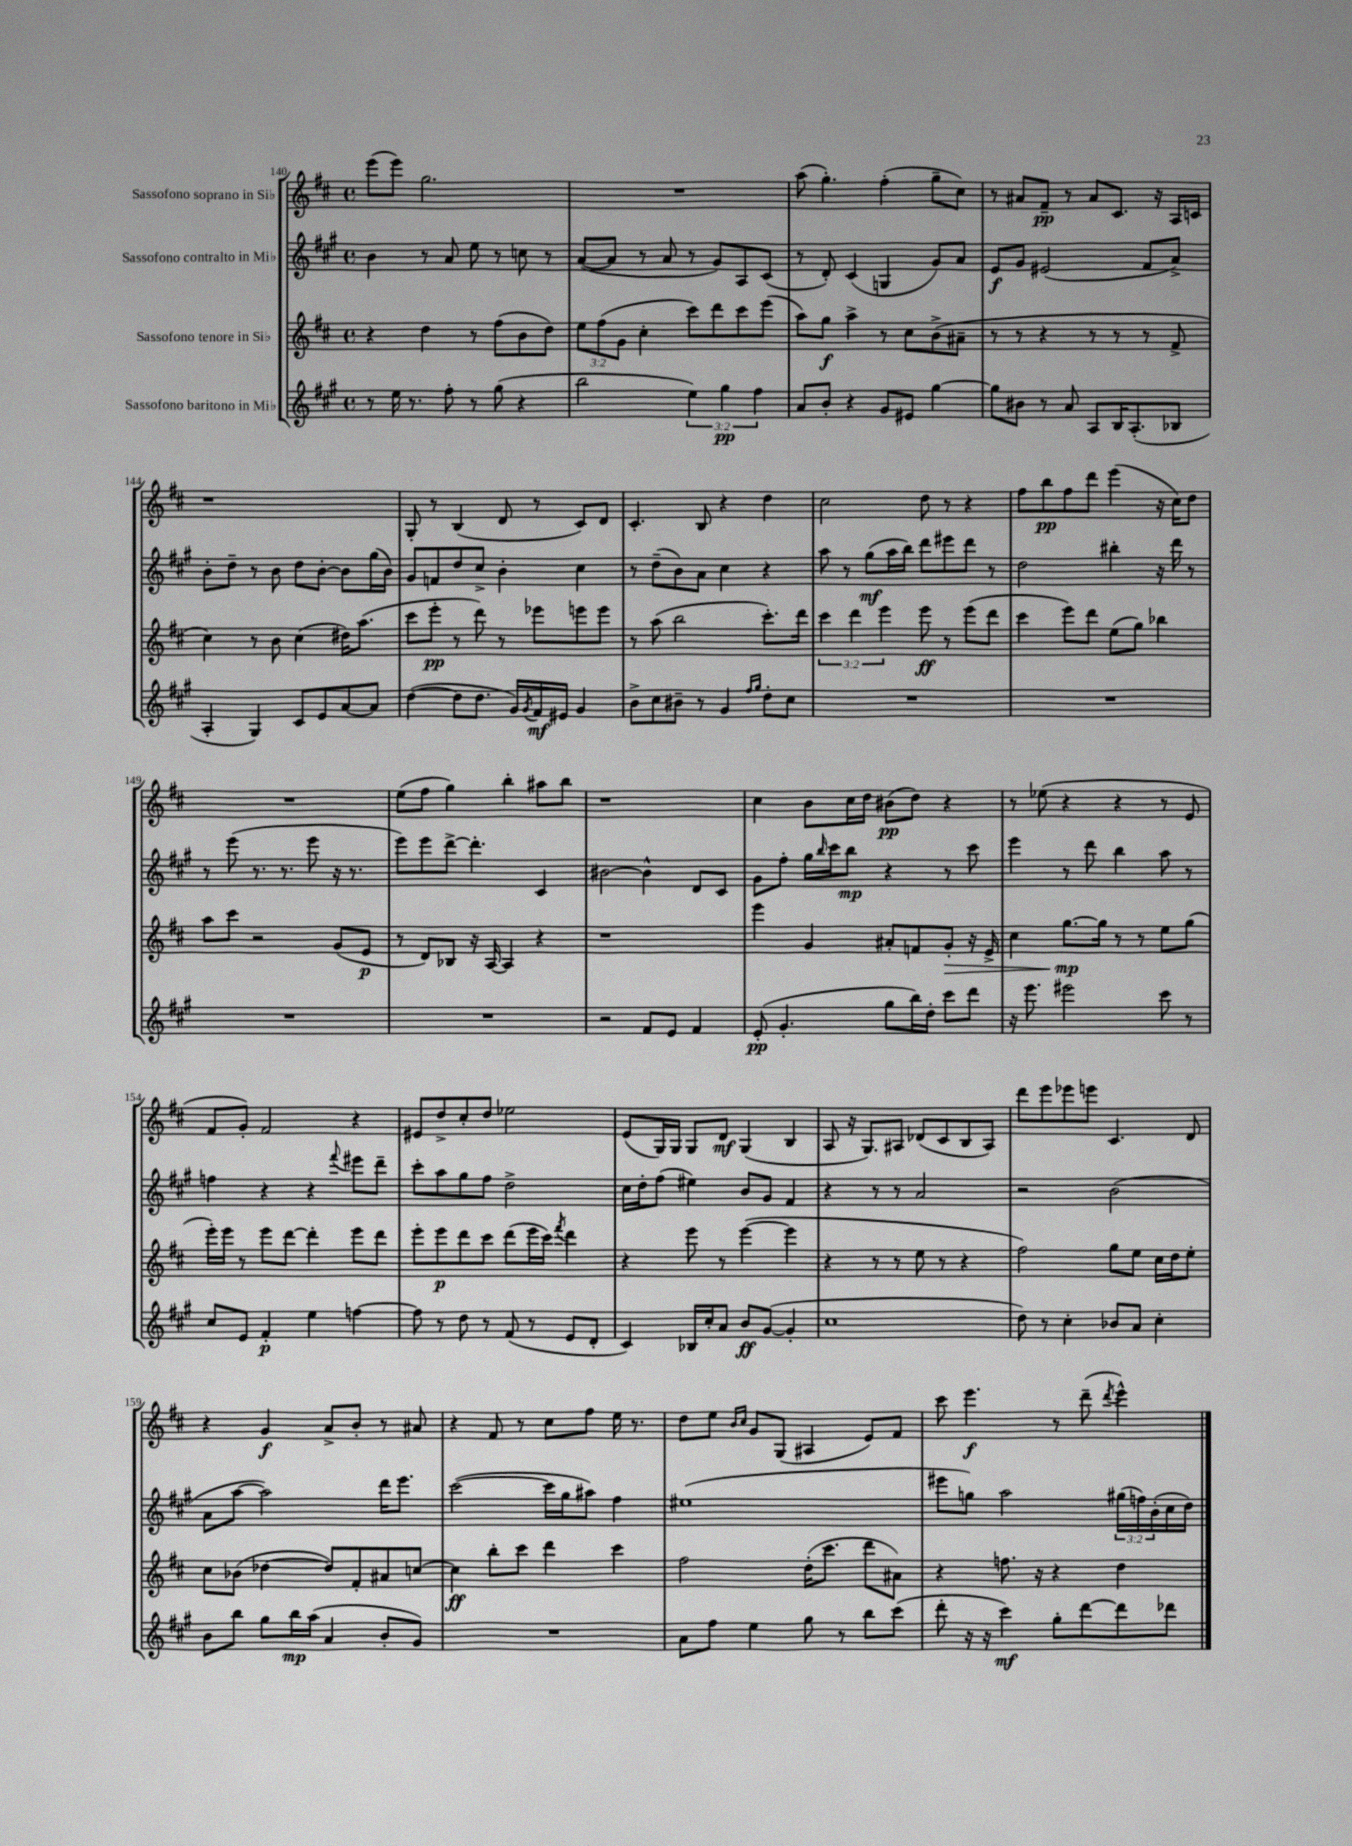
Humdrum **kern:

**kern	**dynam	**kern	**dynam	**kern	**dynam	**kern	**dynam
*part4	*part4	*part3	*part3	*part2	*part2	*part1	*part1
*staff4	*staff4	*staff3	*staff3	*staff2	*staff2	*staff1	*staff1
*I"Sassofono baritono in Mi♭	*	*I"Sassofono tenore in Si♭	*	*I"Sassofono contralto in Mi♭	*	*I"Sassofono soprano in Si♭	*
*clefG2	*	*clefG2	*	*clefG2	*	*clefG2	*
*k[f#c#g#]	*	*k[f#c#]	*	*k[f#c#g#]	*	*k[f#c#]	*
*M4/4	*	*M4/4	*	*M4/4	*	*M4/4	*
*met(c)	*	*met(c)	*	*met(c)	*	*met(c)	*
=140	=140	=140	=140	=140	=140	=140	=140
8r	.	4r	.	4b\	.	(8eee\L	.
16ee\	.	.	.	.	.	8eee\J)	.
8.r	.	.	.	.	.	.	.
.	.	4dd\	.	8r	.	2.gg\	.
8ff#'\	.	.	.	8a/	.	.	.
8r	.	8r	.	8ee\	.	.	.
(8gg#\	.	(8ff#\L	.	8r	.	.	.
4r	.	8b\	.	8ccn\	.	.	.
.	.	8dd\J)	.	8r	.	.	.
=141	=141	=141	=141	=141	=141	=141	=141
2bb\	.	12ee\L	.	([8a/L	.	1r	.
.	.	(12ff#\	.	.	.	.	.
.	.	.	.	8a/J]	.	.	.
.	.	12g\J	.	.	.	.	.
.	.	4cc#'\	.	8r	.	.	.
.	.	.	.	8a/	.	.	.
6ee\)	.	8ccc#\L)	.	8r	.	.	.
.	.	8ddd\	.	8g#/L)	.	.	.
6gg#\	pp	.	.	.	.	.	.
.	.	8ccc#\	.	8A/	.	.	.
6ff#\	.	.	.	.	.	.	.
.	.	(8eee\J	.	(8c#/J	.	.	.
=142	=142	=142	=142	=142	=142	=142	=142
8a/L	.	8aa\L)	.	8r	.	(8aa\	.
8b'/J	.	8gg\J	f	8d'/)	.	4.gg'\)	.
4r	.	4aa^\	.	(4c#/	.	.	.
8g#/L	.	8r	.	4Gn/	.	(4ff#'\	.
8e#X/J	.	8cc#\L	.	.	.	.	.
[4gg#\	.	(8b^\	.	8g#/L)	.	8gg~\L	.
.	.	8a#X~\J	.	8a/J	.	8cc#\J)	.
=143	=143	=143	=143	=143	=143	=143	=143
8gg#\L]	.	8r	.	8e/L	f	8r	.
8b#X\J	.	8r	.	8g#/J	.	8a#X/L	.
8r	.	4r	.	(2e#X/	.	8f#~/J	pp
8a/	.	.	.	.	.	8r	.
8A/L	.	8r	.	.	.	8a#/L	.
16B/K	.	8r	.	.	.	8.c#/J	.
(8.A'/	.	.	.	.	.	.	.
.	.	8r	.	8f#/L	.	.	.
.	.	.	.	.	.	16r	.
8B-X/J	.	8f#^/	.	8a^/J)	.	16A/LL	.
.	.	.	.	.	.	16cn/JJ	.
!!LO:LB:g=z
=144	=144	=144	=144	=144	=144	=144	=144
4A'/	.	4cc#\)	.	8b'\L	.	1r	.
.	.	.	.	8dd~\J	.	.	.
4G#/)	.	8r	.	8r	.	.	.
.	.	8b\	.	8b\	.	.	.
8c#/L	.	(4cc#\	.	8dd\L	.	.	.
8e/	.	.	.	[8b'\J	.	.	.
[8a/	.	16dd#X\KL)	.	8b\L]	.	.	.
.	.	(8.aa\J	.	.	.	.	.
8a/J]	.	.	.	(16gg#\L	.	.	.
.	.	.	.	16b\JJ)	.	.	.
=145	=145	=145	=145	=145	=145	=145	=145
([4dd\	.	8ccc#\L	.	8g#/L	.	8G'/	.
.	.	8eee'\J	pp	8fn/	.	8r	.
8dd\L]	.	8r	.	8dd/	.	(4B/	.
8.dd\J	.	8ddd\)	.	8cc#^/J	.	.	.
.	.	8r	.	4b'\	.	8d/	.
16g#/LL)	.	.	.	.	.	.	.
8qg#/	.	.	.	.	.	.	.
16f#/	mf	8eee-X\L	.	.	.	8r	.
16e#X/JJ	.	.	.	.	.	.	.
4g#/	.	8eeen\	.	4cc#\	.	8c#/L)	.
.	.	8eee\J	.	.	.	8d/J	.
=146	=146	=146	=146	=146	=146	=146	=146
8b^\L	.	8r	.	8r	.	4.c#'/	.
8cc#\	.	(8aa\	.	(8dd~\L	.	.	.
8b#X~\J	.	2bb\	.	8b\)	.	.	.
8r	.	.	.	8a\J	.	8B/	.
4g#/	.	.	.	4cc#\	.	4r	.
16qqff#/LL	.	.	.	.	.	.	.
16qqgg#/JJ	.	.	.	.	.	.	.
8dd'\L	.	8.ccc#'\L)	.	4r	.	4dd\	.
8cc#\J	.	.	.	.	.	.	.
.	.	16ddd\Jk	.	.	.	.	.
=147	=147	=147	=147	=147	=147	=147	=147
1r	.	6ccc#\	.	8aa\	.	2cc#\	.
.	.	.	.	8r	.	.	.
.	.	6ddd\	.	.	.	.	.
.	.	.	.	(8gg#\L	mf	.	.
.	.	6eee\	.	.	.	.	.
.	.	.	.	16aa\L	.	.	.
.	.	.	.	16bb\JJ)	.	.	.
.	.	8eee\	ff	8ddd\L	.	8dd\	.
.	.	8r	.	8eee#X\	.	8r	.
.	.	(8eee\L	.	8ddd\J	.	4r	.
.	.	8ddd\J	.	8r	.	.	.
=148	=148	=148	=148	=148	=148	=148	=148
1r	.	4ccc#\	.	2dd\	.	8ff#\L	.
.	.	.	.	.	.	8bb\	pp
.	.	8eee\L)	.	.	.	8ff#\	.
.	.	8ddd\J	.	.	.	8ddd\J	.
.	.	(8ee\L	.	4bb#X'\	.	(4eee\	.
.	.	8gg\J)	.	.	.	.	.
.	.	4bb-X\	.	16r	.	16r	.
.	.	.	.	16ddd\	.	16cc#\KL)	.
.	.	.	.	8r	.	8dd\J	.
!!LO:LB:g=z
=149	=149	=149	=149	=149	=149	=149	=149
1r	.	8aa\L	.	8r	.	1r	.
.	.	8ccc#\J	.	(8eee\	.	.	.
.	.	2r	.	8.r	.	.	.
.	.	.	.	8.r	.	.	.
.	.	.	.	8eee\	.	.	.
.	.	(8g/L	.	16r	.	.	.
.	.	.	.	8.r	.	.	.
.	.	8e/J	p	.	.	.	.
=150	=150	=150	=150	=150	=150	=150	=150
1r	.	8r	.	8eee\L)	.	(8ee\L	.
.	.	8d/L)	.	8eee\	.	8ff#\J	.
.	.	8B-X/J	.	[8ddd^\J	.	4gg\)	.
.	.	16r	.	4.ddd'\]	.	.	.
.	.	[16A/	.	.	.	.	.
.	.	4A/]	.	.	.	4bb'\	.
.	.	4r	.	4c#/	.	8aa#X\L	.
.	.	.	.	.	.	8bb\J	.
=151	=151	=151	=151	=151	=151	=151	=151
2r	.	1r	.	[2b#X\	.	1r	.
8f#/L	.	.	.	4b#^^\]	.	.	.
8e/J	.	.	.	.	.	.	.
4f#/	.	.	.	8d/L	.	.	.
.	.	.	.	8c#/J	.	.	.
=152	=152	=152	=152	=152	=152	=152	=152
(8e'/	pp	4eee\	.	8g#\L	.	4cc#\	.
4.g#'/	.	.	.	8ff#'\J	.	.	.
.	.	4g/	.	16gg#\LL	.	8b\L	.
.	.	.	.	16qqbb/	.	.	.
.	.	.	.	16ccc#\J	.	.	.
.	.	.	.	8bb\J	mp	16cc#\L	.
.	.	.	.	.	.	16dd\JJ	.
8gg#\L	.	8a#X'/L	.	4r	.	(8b#X\L	pp
16bb\L)	.	8fn/	.	.	.	8dd\J)	.
16dd'\JJ	.	.	.	.	.	.	.
!	!	!	!LO:HP:b	!	!	!	!
8ccc#\L	.	8g'/J	>	8r	.	4r	.
8ddd\J	.	16r	.	8ccc#\	.	.	.
.	.	16e^/	.	.	.	.	.
=153	=153	=153	=153	=153	=153	=153	=153
16r	.	4cc#\	.	4eee\	.	8r	.
8.eee\	.	.	.	.	.	.	.
.	.	.	.	.	.	(8ee-X\	.
2eee#X\	.	[8.gg\L	mp	8r	.	4r	.
.	.	.	.	8ddd\	.	.	.
.	.	16gg\Jk]	]	.	.	.	.
.	.	8r	.	4bb\	.	4r	.
.	.	8r	.	.	.	.	.
8ccc#\	.	8ee\L	.	8aa\	.	8r	.
8r	.	(8gg\J	.	8r	.	8e/	.
!!LO:LB:g=z
=154	=154	=154	=154	=154	=154	=154	=154
8cc#/L	.	16eee'\LL)	.	4ffn\	.	8f#/L	.
.	.	16eee\JJ	.	.	.	.	.
8e/J	.	8r	.	.	.	8g'/J)	.
4f#'/	p	8eee\L	.	4r	.	2f#/	.
.	.	[8ddd\J	.	.	.	.	.
4ee\	.	4ddd'\]	.	4r	.	.	.
.	.	.	.	8qqfff#/	.	.	.
[4ffn\	.	8eee\L	.	8eee#X\L	.	4r	.
.	.	8ddd\J	.	8ddd~\J	.	.	.
=155	=155	=155	=155	=155	=155	=155	=155
8ff\]	.	8eee'\L	.	8ccc#'\L	.	8e#X/L	.
8r	.	8eee\	p	8aa\	.	8dd^/	.
8dd\	.	8ddd\	.	8gg#\	.	8cc#'/	.
8r	.	8ccc#\J	.	8ff#\J	.	8dd/J	.
(8f#/	.	(8ddd\L	.	2dd^\	.	2ee-X\	.
8r	.	16eee\L	.	.	.	.	.
.	.	16ccc#\JJ)	.	.	.	.	.
.	.	8qfff#/	.	.	.	.	.
8e/L	.	4ddd\	.	.	.	.	.
8d'/J	.	.	.	.	.	.	.
=156	=156	=156	=156	=156	=156	=156	=156
4c#/)	.	4r	.	16cc#\LL	.	(8e/L	.
.	.	.	.	16dd'\J	.	.	.
.	.	.	.	(8ff#\J	.	16G/L)	.
.	.	.	.	.	.	16G/JJ	.
16B-X/LL	.	8eee\	.	4ee#X\)	.	8G/L	.
16cc#'/J	.	.	.	.	.	.	.
8a/J	.	8r	.	.	.	8d/J	mf
8b/L	ff	([4eee\	.	8b/L	.	(4G/	.
([8g#/J	.	.	.	8g#/J	.	.	.
4g#'/]	.	4eee\]	.	4f#/	.	4B/	.
=157	=157	=157	=157	=157	=157	=157	=157
1cc#	.	4r	.	4r	.	8A/	.
.	.	.	.	.	.	16r	.
.	.	.	.	.	.	8.G/L)	.
.	.	8r	.	8r	.	.	.
.	.	8r	.	8r	.	8A#X/J	.
.	.	8ee\	.	2a/	.	(8d-X/L	.
.	.	8r	.	.	.	8c#/	.
.	.	4r	.	.	.	8B/	.
.	.	.	.	.	.	8A#/J)	.
=158	=158	=158	=158	=158	=158	=158	=158
8dd\)	.	2ff#\)	.	2r	.	8ddd\L	.
8r	.	.	.	.	.	8eee\	.
4cc#'\	.	.	.	.	.	8eee-X\	.
.	.	.	.	.	.	8eeen\J	.
8b-X/L	.	8gg\L	.	(2b\	.	4.c#/	.
8a/J	.	8ee\J	.	.	.	.	.
4cc#'\	.	16cc#\LL	.	.	.	.	.
.	.	16dd\J	.	.	.	.	.
.	.	8ee'\J	.	.	.	8d/	.
!!LO:LB:g=z
=159	=159	=159	=159	=159	=159	=159	=159
8b\L	.	8cc#\L	.	8a\L	.	4r	.
8bb\J	.	(8b-X\J	.	[8aa\J	.	.	.
8gg#\L	.	[4dd-X\	.	2aa\])	.	4g/	f
16bb\L	mp	.	.	.	.	.	.
(16aa\JJ	.	.	.	.	.	.	.
4a/	.	8dd-/L])	.	.	.	8a^/L	.
.	.	8f#'/	.	.	.	8b'/J	.
8b'/L	.	8a#X/	.	16ddd\KL	.	8r	.
.	.	.	.	8.eee\J	.	.	.
8g#/J)	.	[8ccn/J	.	.	.	8a#X/	.
=160	=160	=160	=160	=160	=160	=160	=160
1r	.	4cc\]	ff	([2ccc#\	.	4r	.
.	.	8bb'\L	.	.	.	8f#/	.
.	.	8ccc#\J	.	.	.	8r	.
.	.	4ddd\	.	16ccc#\LL]	.	8cc#\L	.
.	.	.	.	16gg#\J	.	.	.
.	.	.	.	8aa#X\J)	.	8ff#\J	.
.	.	4ccc#\	.	4ff#\	.	16ee\	.
.	.	.	.	.	.	8.r	.
=161	=161	=161	=161	=161	=161	=161	=161
8a\L	.	2ff#\	.	(1ee#X	.	8dd\L	.
8ff#\J	.	.	.	.	.	8ee\J	.
.	.	.	.	.	.	16qqb/LL	.
.	.	.	.	.	.	16qqcc#/JJ	.
4ee\	.	.	.	.	.	8g/L	.
.	.	.	.	.	.	(8G/J	.
8gg#\	.	(16dd'\KL	.	.	.	4A#X/	.
.	.	8.ccc#\J	.	.	.	.	.
8r	.	.	.	.	.	.	.
8bb\L	.	8ddd\L	.	.	.	8e/L)	.
(8ccc#\J	.	8a#X\J)	.	.	.	8f#/J	.
=162	=162	=162	=162	=162	=162	=162	=162
8ddd'\	.	4r	.	8eee#X\L	.	8ccc#\	.
16r	.	.	.	8ggn\J)	.	4.eee\	f
16r	.	.	.	.	.	.	.
4ccc#\)	mf	8.ffn\	.	2aa\	.	.	.
.	.	16r	.	.	.	.	.
8gg#'\L	.	4r	.	.	.	8r	.
[8ddd\	.	.	.	.	.	(8ddd~\	.
.	.	.	.	.	.	8qddd/	.
8ddd\]	.	4dd\	.	(24gg#X\LL	.	4eee^^\)	.
.	.	.	.	24ffn\)	.	.	.
.	.	.	.	(24b'\	.	.	.
8ddd-X\J	.	.	.	16cc#\	.	.	.
.	.	.	.	16dd\JJ)	.	.	.
==	==	==	==	==	==	==	==
*-	*-	*-	*-	*-	*-	*-	*-
